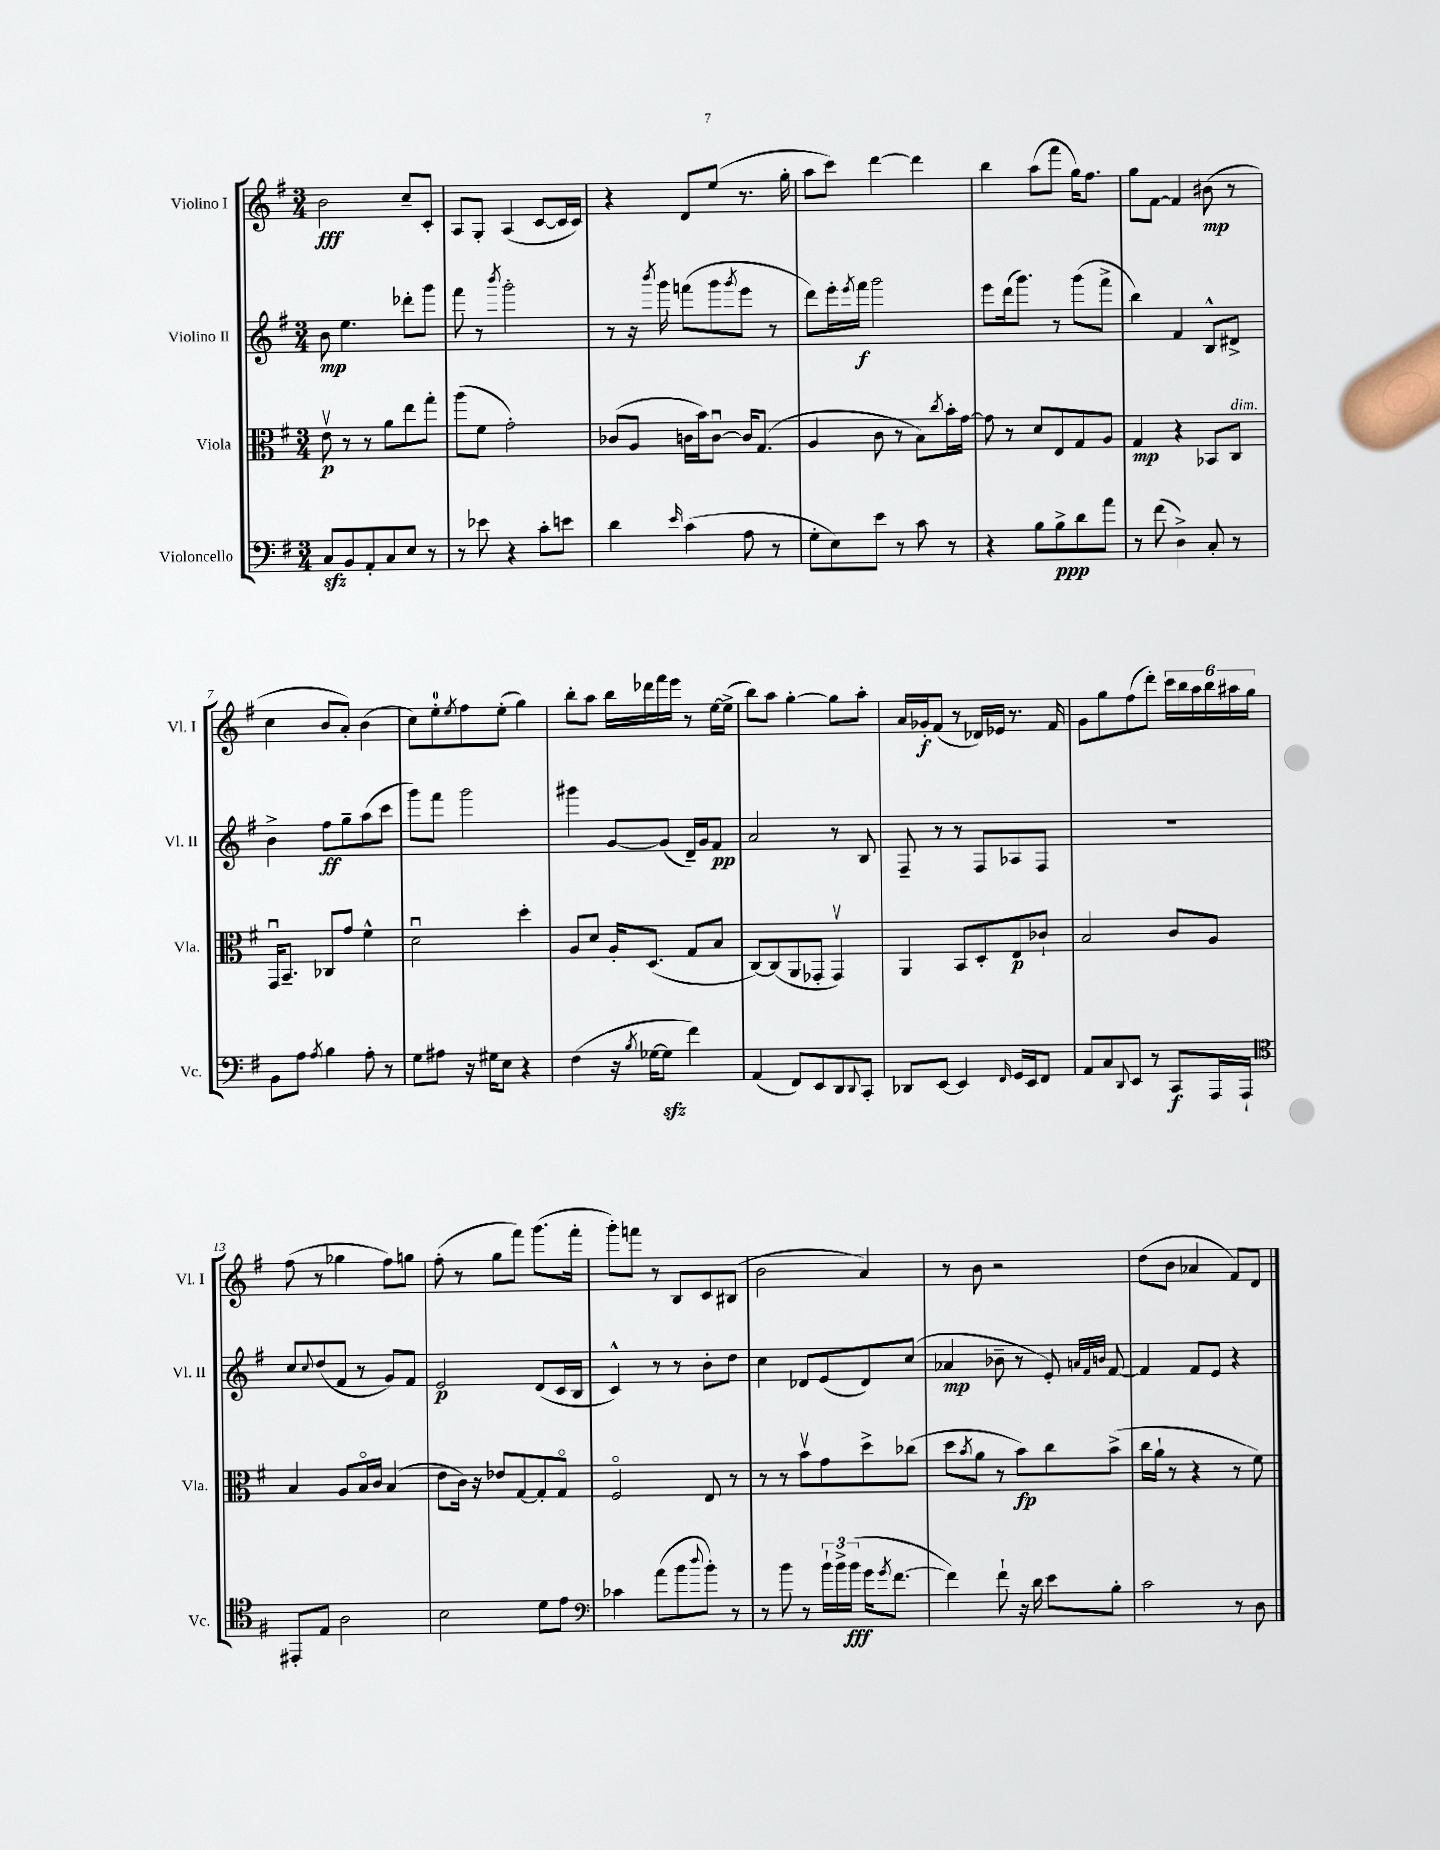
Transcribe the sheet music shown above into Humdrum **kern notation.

**kern	**kern	**kern	**kern
*staff4	*staff3	*staff2	*staff1
*clefF4	*clefC3	*clefG2	*clefG2
*k[f#]	*k[f#]	*k[f#]	*k[f#]
*M3/4	*M3/4	*M3/4	*M3/4
8C/L	8ev\	8b\	2b\
8BB/	8r	4.ee\	.
8AA'/	8r	.	.
8C/	8a\L	.	.
8E/J	8ee\	8ddd-'\L	8cc~/L
8r	8gg'\J	8ggg\J	8c'/J
=	=	=	=
8r	(8aa\L	8fff#\	8A/L
8e-\	8f#\J	8r	8G'/J
.	.	8qbbb/	.
4r	2g'\)	2ggg'\	(4A/
8c'\L	.	.	[8c/L
8e\J	.	.	16c/]L
.	.	.	16c/JJ)
=	=	=	=
4d\	(8c-/L	8r	4r
.	8A/J	16r	.
.	.	8qbbb/	.
.	.	16ggg\	.
16qqe/	.	.	.
(4c\	16c\LL	(8fff\L	8d/L
.	16b\J)	.	.
.	[8cu\J	8ggg\	(8ee/J
.	.	8qggg/	.
8A\	16c/]LK	8eee\J	8.r
.	(8.G/J	.	.
8r	.	8r	.
.	.	.	16gg'\
=	=	=	=
8G'\L	4A/	8ddd\L)	8aa\L
8E\)	.	16eee'\L	8ccc\J)
.	.	8qeee/	.
.	.	16fff#\JJ	.
8e\J	8c\	2ggg\	[4ddd\
8r	8r	.	.
8c\	8B\L)	.	4ddd\]
.	8qcc/	.	.
8r	16b'\L	.	.
.	[16g\JJ	.	.
=	=	=	=
4r	8g\]	8eee\L	4bb\
.	8r	(16ddd\k	.
.	.	8.ggg\J)	.
8B\L	8d/L	.	(8aa\L
8B^\	8E/	8r	8fff#\J
8d\	8G/	(8ggg\L	16gg\LK)
.	.	.	8.ff#\J
8a\J	8A/J	8fff#^\J	.
=	=	=	=
8r	4G/	4bb\)	8gg\L
(8f#\	.	.	[8f#\J
4D^\)	4r	4f#/	4f#/]
8C'/	8BB-/L	8B^^/L	(8b#\
8r	8C/J	8d#^/J	8r
=	=	=	=
8BB\L	16GGu/LK	4b^\	4cc\
.	8.BB~/J	.	.
8A\J	.	.	.
8qA/	.	.	.
4B\	8C-/L	8ff#\L	8b/L
.	8g/J	8gg~\	8a'/J)
8A'\	4f#^^\	(8aa\	(4b\
8r	.	8ccc\J	.
=	=	=	=
8G\L	2du\	8ggg\L)	8cc\L)
8A#\J	.	8fff#\J	8ee'\
.	.	.	8qee/
16r	.	2ggg\	8ff#\
16G#\LK	.	.	.
8E\J	.	.	(8ee'\J
4r	4dd'\	.	4gg\)
=	=	=	=
(4F#\	8A/L	4ggg#\	8bb'\L
.	8d/J	.	8aa\J
16r	16A'/LK	[8g/L	16bb\LL
8qB/	.	.	.
[16G-\LK	(8.D/J	.	16ddd-\
8G-\]J	.	(8g/]J	16fff#\
.	.	.	16eee\JJ
4f#\)	8G/L	16d~/LL)	8r
.	.	16g/J	.
.	8B/J	8f#/J	[16ee\LL
.	.	.	(16ee^\]JJ
=	=	=	=
(4AA/	[8C/L)	2a/	8bb\L)
.	(8C/]	.	8aa\J
8FF#/L)	8AA/	.	[4gg'\
8EE/	8GG-'/J	.	.
8DD/	4GG-v/)	8r	8gg\]L
8qqDD/	.	.	.
8CC'/J	.	8B/	8aa'\J
=	=	=	=
8DD-/L	4AA/	8F#~/	16a/LL
.	.	.	16g-'/J
[8EE/J	.	8r	(8f#/J
4EE/]	8BB/L	8r	8r
.	8D'/	8F#/L	16d-/LL)
.	.	.	16e-/JJ
16qqFF#/	.	.	.
16GG/LL	8E/	8A-/	8.r
16EE/J	.	.	.
8FF#/J	8c-`/J	8F#/J	.
.	.	.	16f#/
=	=	=	=
8AA/L	2B/	2.r	8g\L
8C/	.	.	8gg\
8qqDD/	.	.	.
8EE/J	.	.	(8ff#\
8r	.	.	8ddd'\J)
8CC/L	8c/L	.	24ccc\LL
.	.	.	24bb\
.	.	.	24aa\
16AAA/L	8A/J	.	24bb\
.	.	.	24aa#\
16AAA`/JJ	.	.	.
.	.	.	24gg\JJ
=	=	=	=
*clefC4	*	*	*
8EE#'/L	4B/	8cc/L	(8ff#\
.	.	8qqcc/	.
8E/J	.	(8dd/	8r
2A\	8A/L	8f#/J	4gg-\
.	16Bo/L	8r	.
.	16c/JJ	.	.
.	(4B/	8g/L)	8ff#\L)
.	.	8f#/J	8gg\J
=	=	=	=
2B\	8e\L	2e/	(8ff#'\
.	16c\Jk)	.	8r
.	16r	.	.
.	8e-/L	.	8gg\L
.	[8G/	.	8fff#\J)
8d\L	8G'/]	(8d/L	(8.ggg\L
8e\J	8Go/J	16c/L	.
.	.	16B/JJ	16fff#'\Jk
=	=	=	=
*clefF4	*	*	*
4c-\	2F#o/	4c^^/)	8ggg'\L)
.	.	.	8fff\J
(8a\L	.	8r	8r
8b\	.	8r	8B/L
8qqdd/	.	.	.
8b'\J)	8E/	8b'\L	8c/
8r	8r	8dd\J	(8B#/J
=	=	=	=
8r	8r	4cc\	2b\
8b\	8r	.	.
8r	8bv\L	8d-/L	.
24b`\LL	8g\	(8e/	.
24b^\	.	.	.
(24b\JJ	.	.	.
16g\LK	8dd^\	8d-/)	4a/)
8qg/	.	.	.
[8.f#\J	.	.	.
.	(8cc-\J	(8cc/J	.
=	=	=	=
4f#\])	8dd\L	4a-/	8r
.	8qb/	.	.
.	8a\J	.	8b\
8f#`\	8r	8b-~\	2r
16r	8b\L)	8r	.
16d\	.	.	.
8e\L	8cc\	8e'/)	.
.	.	32qqa/LLL	.
.	.	32qqf#/	.
.	.	32qqb/JJJ	.
8B'\J	(8b^\J	[8f#/	.
=	=	=	=
2c\	16cc\LL	4f#/]	(8dd\L
.	16a`\JJ	.	.
.	8r	.	8b\J
.	4r	8f#/L	4a-/
.	.	8e/J	.
8r	8r	4r	8f#/L)
8D\	8f#\)	.	8d/J
==	==	==	==
*-	*-	*-	*-
